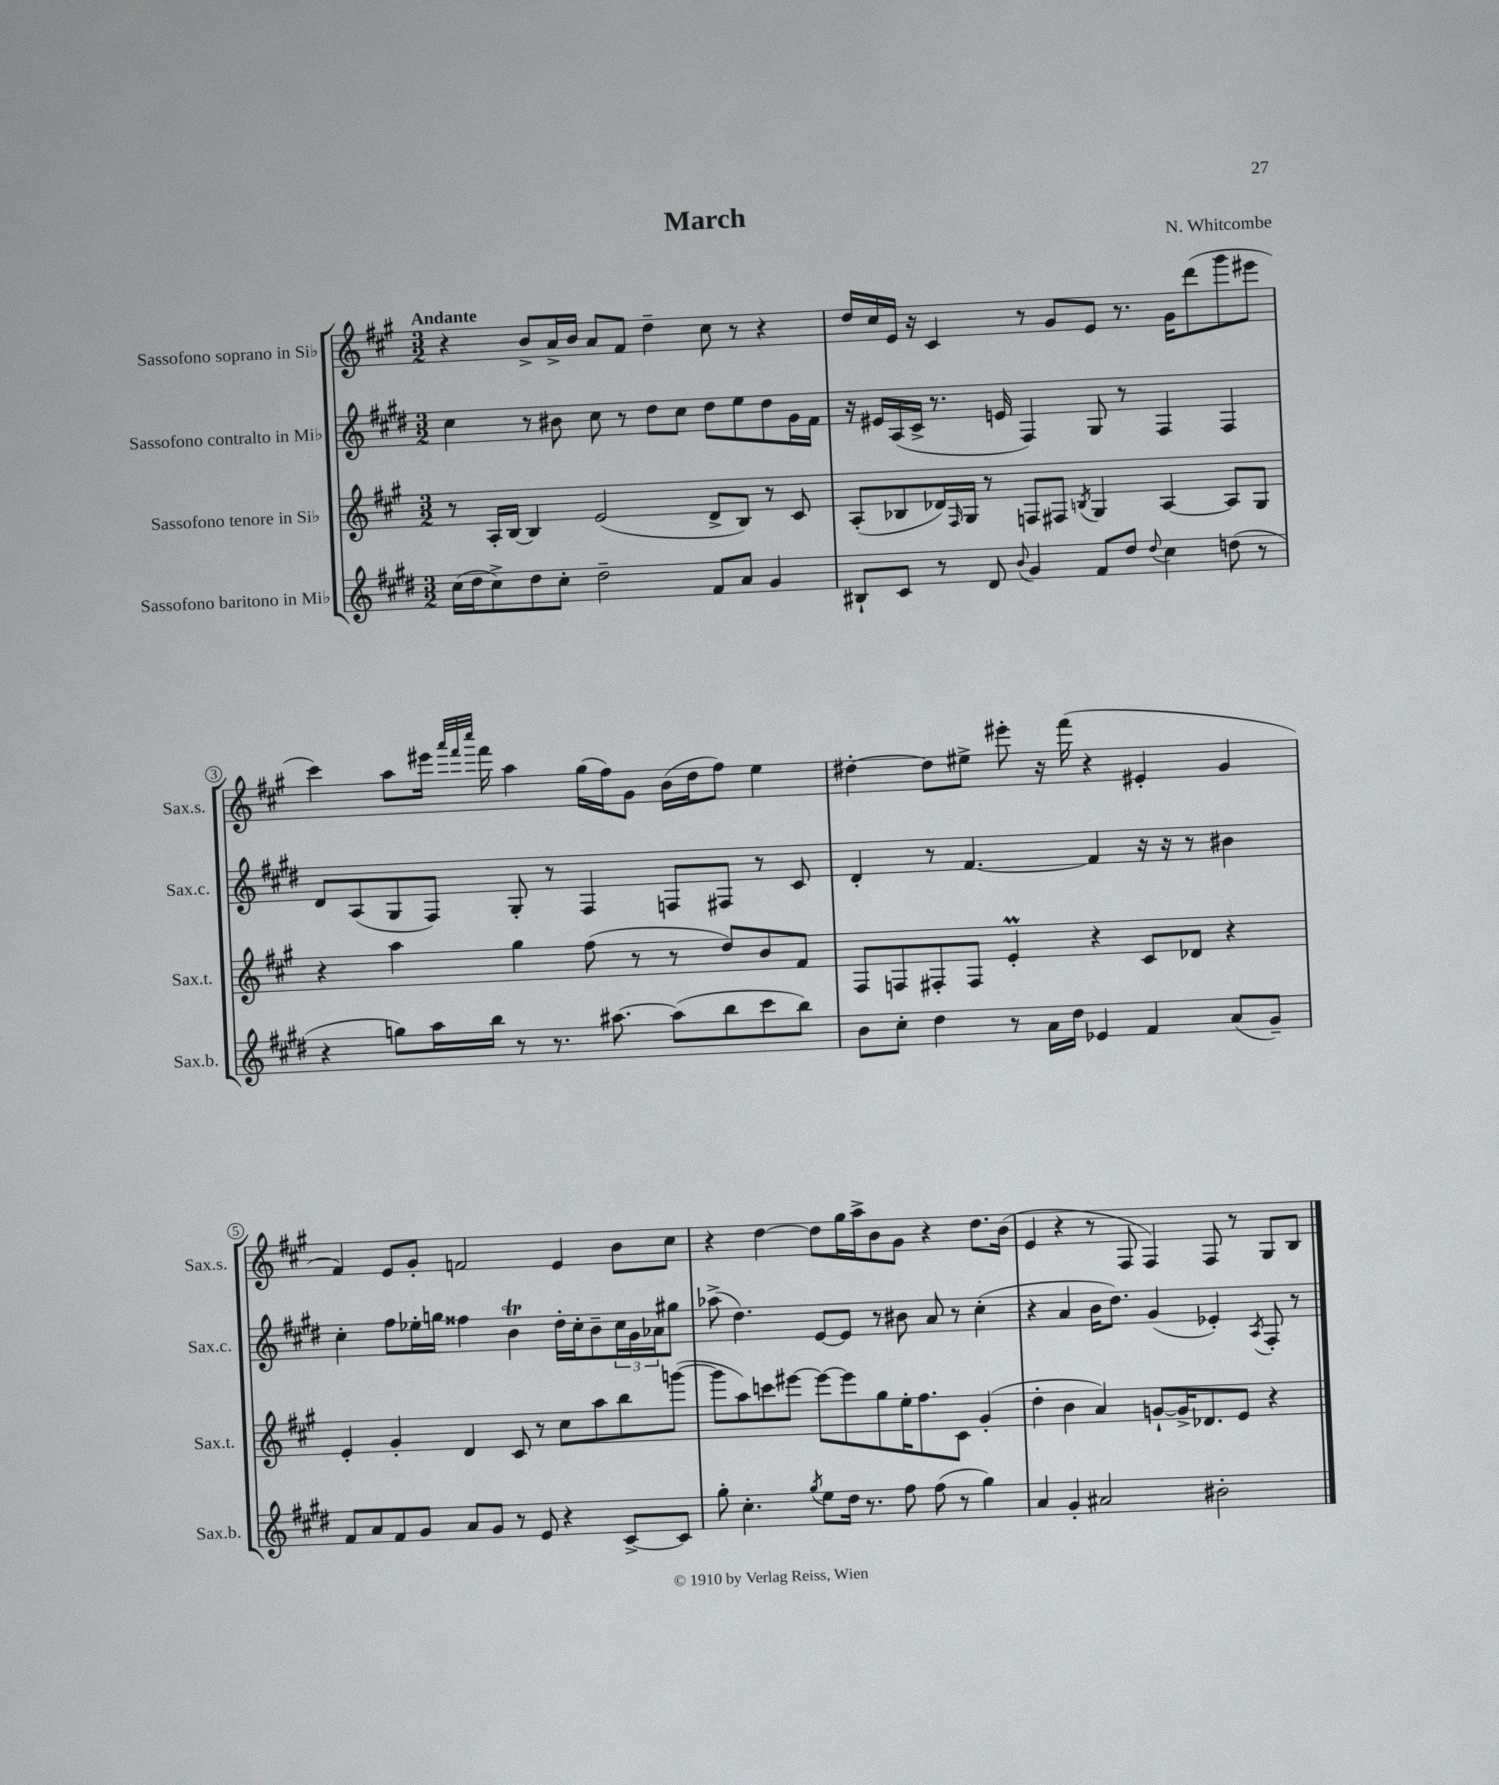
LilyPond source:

\header { title = "March" composer = "N. Whitcombe" }
<<
\new StaffGroup <<
\new Staff = "s0" \with { instrumentName = "Sassofono soprano in Sib" shortInstrumentName = "Sax.s." } {
    \clef treble \key a \major \numericTimeSignature \time 3/2 \tempo "Andante"
    r4 b'8-> a'16-> b'16 a'8 fis'8 d''4-- cis''8 r8 r4 |
    d''16 cis''16 e'16 r16 cis'4 r8 gis'8 e'8 r8. gis'16 d'''8( gis'''8 eis'''8 |
    cis'''4) a''8 eis'''16 \grace { a'''32 fis'''32 cis''''32 } fis'''16 a''4 gis''16( fis''16) gis'8 b'16( d''16 fis''8) e''4 |
    dis''4~-. dis''8 eis''8-> eis'''8-. r16 fis'''16( r4 eis'4-. gis'4 |
    fis'4) e'8 gis'8-. f'2 e'4 b'8 cis''8 |
    r4 d''4~ d''8 gis''16 a''16-> b'8 gis'8 r4 d''8. b'16( |
    e'4 r4 r8 fis8 fis4) fis8 r8 gis8 b8 \bar "|." |
}
\new Staff = "s1" \with { instrumentName = "Sassofono contralto in Mib" shortInstrumentName = "Sax.c." } {
    \clef treble \key e \major \numericTimeSignature \time 3/2
    cis''4 r8 bis'8 cis''8 r8 dis''8 cis''8 dis''8 e''8 dis''8 gis'16 fis'16 |
    r16 eis'16 a16( cis'16-> r8. e'16 fis4) gis8 r8 fis4 fis4 |
    dis'8 a8( gis8 fis8) gis8-. r8 fis4 f8 fis8 r8 cis'8 |
    dis'4-. r8 fis'4.~ fis'4 r16 r16 r8 bis'4 |
    cis''4-. fis''8 ees''16-. g''16 fisis''4 b'4\trill dis''16-. cis''16-. b'8-- \tuplet 3/2 { cis''16 gis'16 aes'16 } gis''8 |
    aes''8->( dis''4.) e'8~ e'8 r8 bis'8 a'8 r8 cis''4-.( |
    r4 a'4 b'16 dis''8.) gis'4( ees'4-.) \acciaccatura { a8 } fis8-. r8 \bar "|." |
}
\new Staff = "s2" \with { instrumentName = "Sassofono tenore in Sib" shortInstrumentName = "Sax.t." } {
    \clef treble \key a \major \numericTimeSignature \time 3/2
    r8 a16-. b16~ b4 e'2( d'8-> b8) r8 cis'8 |
    a8-.( bes8 des'16) \grace { fis16 } gis16 r8 f8 fis8 \acciaccatura { b8 } gis4 a4~ a8 gis8 |
    r4 a''4 gis''4 fis''8( r8 r8 d''8) b'8 fis'8 |
    fis8 f8 fis8-. fis8 e'4-.\prall r4 cis'8 des'8 r4 |
    e'4-. gis'4-. d'4 cis'8 r8 cis''8 a''8 b''8 g'''8~( |
    g'''8 a''8) c'''8 eis'''8~ eis'''8~ eis'''8 gis''8 e''16-. fis''8. cis'8 gis'4-.( |
    d''4-. b'4 a'4) g'8~-! g'16-> des'8. e'8 r4 \bar "|." |
}
\new Staff = "s3" \with { instrumentName = "Sassofono baritono in Mib" shortInstrumentName = "Sax.b." } {
    \clef treble \key e \major \numericTimeSignature \time 3/2
    cis''16( dis''16 cis''8->) dis''8 cis''8-. dis''2-- fis'8 a'8 gis'4 |
    bis8-! cis'8 r8 dis'8 \appoggiatura { b'8 } gis'4 fis'8 dis''8 \appoggiatura { dis''8 } cis''4 d''8( r8 |
    r4 g''8) a''16 b''16 r8 r8. ais''8.~ ais''8( b''8 cis'''8 b''8) |
    b'8 cis''8-. dis''4 r8 a'16 dis''16 ees'4 fis'4 a'8( gis'8--) |
    fis'8 a'8 fis'8 gis'8 a'8 gis'8 r8 e'8 r4 cis'8~-> cis'8 |
    gis''8-. cis''4.-. \acciaccatura { gis''8 } e''8 dis''16 r8. fis''8 fis''8( r8 gis''4) |
    a'4 gis'4-. ais'2 bis'2-. \bar "|." |
}
>>
>>
\layout { \context { \Score \override BarNumber.stencil = #(make-stencil-circler 0.1 0.3 ly:text-interface::print) } }
